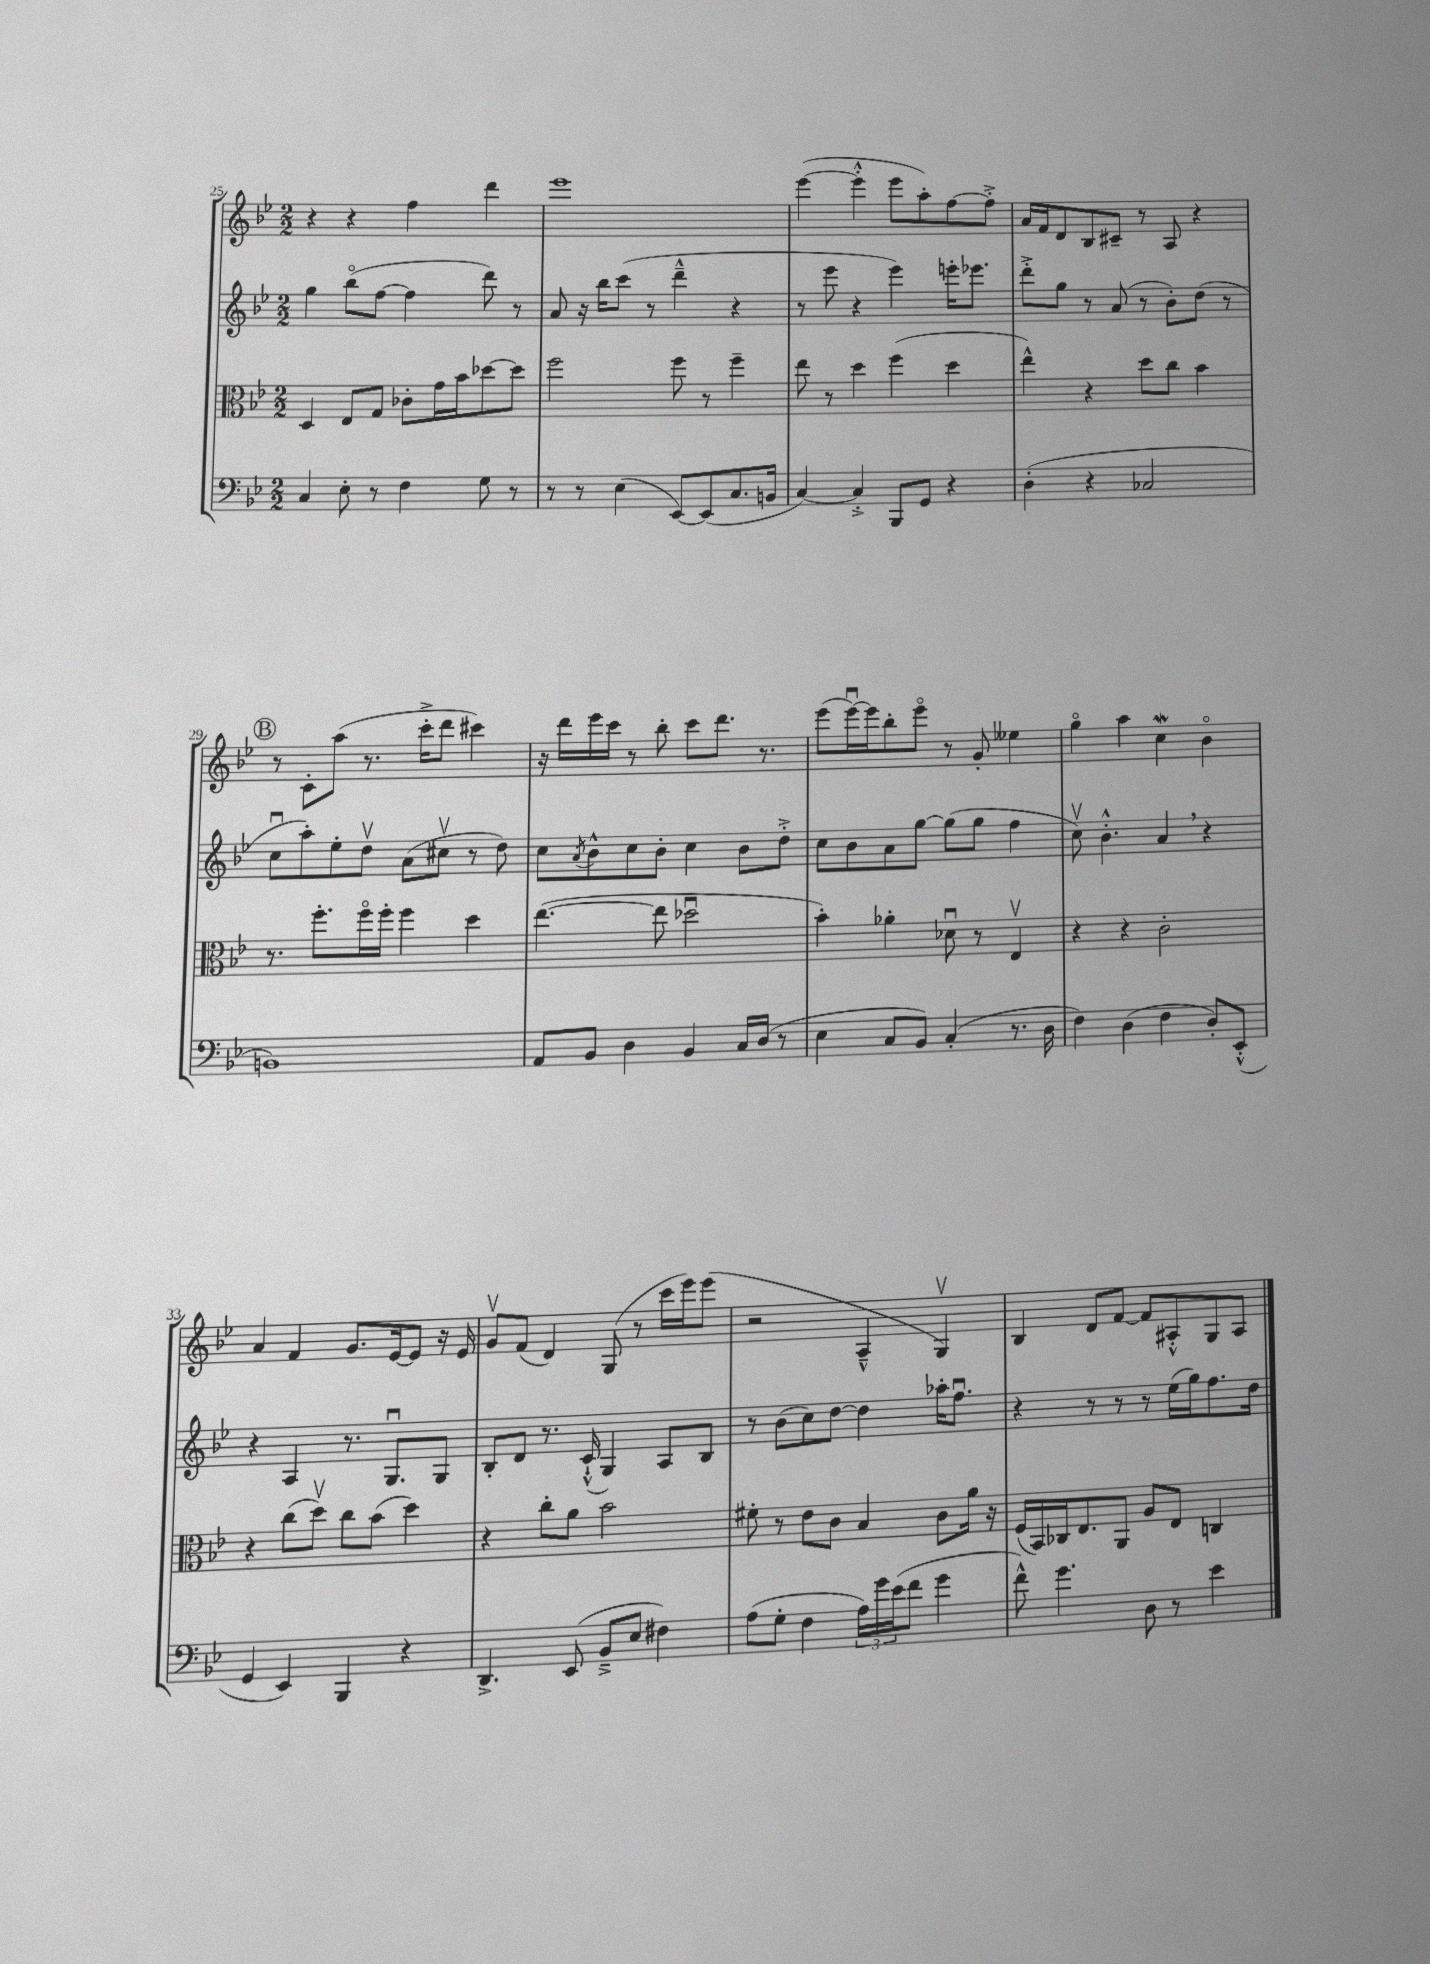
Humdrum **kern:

**kern	**kern	**kern	**kern
*staff4	*staff3	*staff2	*staff1
*clefF4	*clefC3	*clefG2	*clefG2
*k[b-e-]	*k[b-e-]	*k[b-e-]	*k[b-e-]
*M2/2	*M2/2	*M2/2	*M2/2
4C/	4D/	4gg\	4r
8E-'\	8E-/L	(8bb-o\L	4r
8r	8G/J	[8ff\J	.
4F\	8c-'\L	4ff\]	4ff\
.	16g\L	.	.
.	16b-\J	.	.
8G\	[8dd-\	8ddd\)	4ddd\
8r	8dd-\]J	8r	.
=	=	=	=
8r	2ff\	8a/	1eee-
8r	.	16r	.
.	.	16bb-\LK	.
(4E-\	.	(8ccc\J	.
.	.	8r	.
[8EE-/L)	8ff\	4ddd~^^\	.
(8EE-/]	8r	.	.
8.C/	4ff~\	4r	.
16BB/Jk	.	.	.
=	=	=	=
[4C/)	8ee-\	8r	([4eee-\
.	8r	8eee-\	.
4C'^/]	4dd\	4r	4eee-'^^\]
8BBB-/L	(4ff\	4eee-\)	8eee-\L
8GG/J	.	.	8aa'\)
4r	4dd\	16eee'\LK	[8ff\
.	.	8.eee-\J	.
.	.	.	8ff'^\]J
=	=	=	=
(4D'\	4ee-^^\)	8ddd'^\L	16a/LL
.	.	.	16f/J
.	.	8gg\J	8d/
4r	4r	8r	8B-/
.	.	(8a/	8c#~/J
2C-/	8dd\L	8r	8r
.	8cc\J	8b-'\L)	8A/
.	4b-\	(8dd\J	4r
.	.	8r	.
=	=	=	=
1BB)	8.r	8ccu\L	8r
.	.	8aa'\)	8c'\L
.	8.ff'\L	.	.
.	.	8ee-'\	(8aa\J
.	16ffo\L	8ddv\J	8.r
.	16ff'\JJ	.	.
.	4ff\	(8a\L	.
.	.	.	16ccc'^\LK
.	.	8cc#v\J	8ddd\J
.	4dd\	8r	4ccc#\)
.	.	8dd\)	.
=	=	=	=
8AA/L	([4.ee-\	8cc\L	16r
.	.	.	16ddd\LL
.	.	8qa/	.
8BB-/J	.	8b-^^\	16eee-\
.	.	.	16ccc\JJ
4D\	.	8cc\	8r
.	8ee-\]	8b-'\J	8bb-'\
4BB-/	2dd-u\	4cc\	8ccc\L
.	.	.	8.ddd\J
16C/LL	.	8b-\L	.
(16D/JJ	.	.	8.r
8r	.	8dd'^\J	.
=	=	=	=
4E-\	4b-'\)	8cc\L	(8eee-\L
.	.	8b-\	[16eee-u\L)
.	.	.	16eee-\]J
8C/L	4a-'\	8a\	8bb-'\
8BB-/J)	.	[8gg\J	8eee-o\J
(4C'/	8d-u\	(8gg\]L	8r
.	8r	8gg\J	8g'/
8.r	4E-v/	4ff\	4ee--\
16D\	.	.	.
=	=	=	=
4F\)	4r	8ccv\)	4ggo\
.	.	4.b-'^^\	.
(4D\	4r	.	4aa\
4F\	2c'\	4a/	4cc\
8D'/L)	.	4r	4b-o\
(8EE-'^^/J	.	.	.
=	=	=	=
4GG/	4r	4r	4a/
4EE-/)	(8cc\L	4A/	4f/
.	8ddv\J)	.	.
4BBB-/	8cc\L	8.r	8.g/L
.	(8b-\J	.	.
.	.	8.Gu/L	[16e-/k
4r	4dd\)	.	8e-/]J
.	.	8G/J	16r
.	.	.	16e-/
=	=	=	=
4.DD^/	4r	8B-'/L	8gv/L
.	.	8d/J	(8f/J
.	8cc'\L	8.r	4d/)
(8EE-/	8a\J	.	.
.	.	(16c`^^/	.
8BB-~^/L	2b-\	4G/)	(8G/
8E-/J	.	.	8r
4F#\)	.	8A/L	16ccc\LL
.	.	.	16eee-\J)
.	.	8B-/J	(8eee-\J
=	=	=	=
(8A\L	8f#'\	8r	2r
8G'\J	8r	(8b-\L	.
4F\	8e-\L	8cc\)	.
.	8c\J	[8dd\J	.
24A\LL)	4B-/	4dd\]	4A~^^/
24g\	.	.	.
(24e-\J	.	.	.
8f\J	.	.	.
4g\	8c\L	16aa-'\LK	4Gv/)
.	.	8.ffu\J	.
.	16a\Jk	.	.
.	16r	.	.
=	=	=	=
8f^^\)	(16F/LL	4r	4B-/
.	16BB-/)	.	.
4.g\	16C-/J	.	.
.	8.E-/	.	.
.	.	8r	8d/L
.	8AA/J	8r	[8f/J
8D\	8A/L	8r	8f/]L
8r	8E-/J	(16ee-\LL	8A#'^^/
.	.	16gg\J)	.
4e-\	4C/	8.ff\	8G/
.	.	.	8A#/J
.	.	16dd\Jk	.
==	==	==	==
*-	*-	*-	*-
